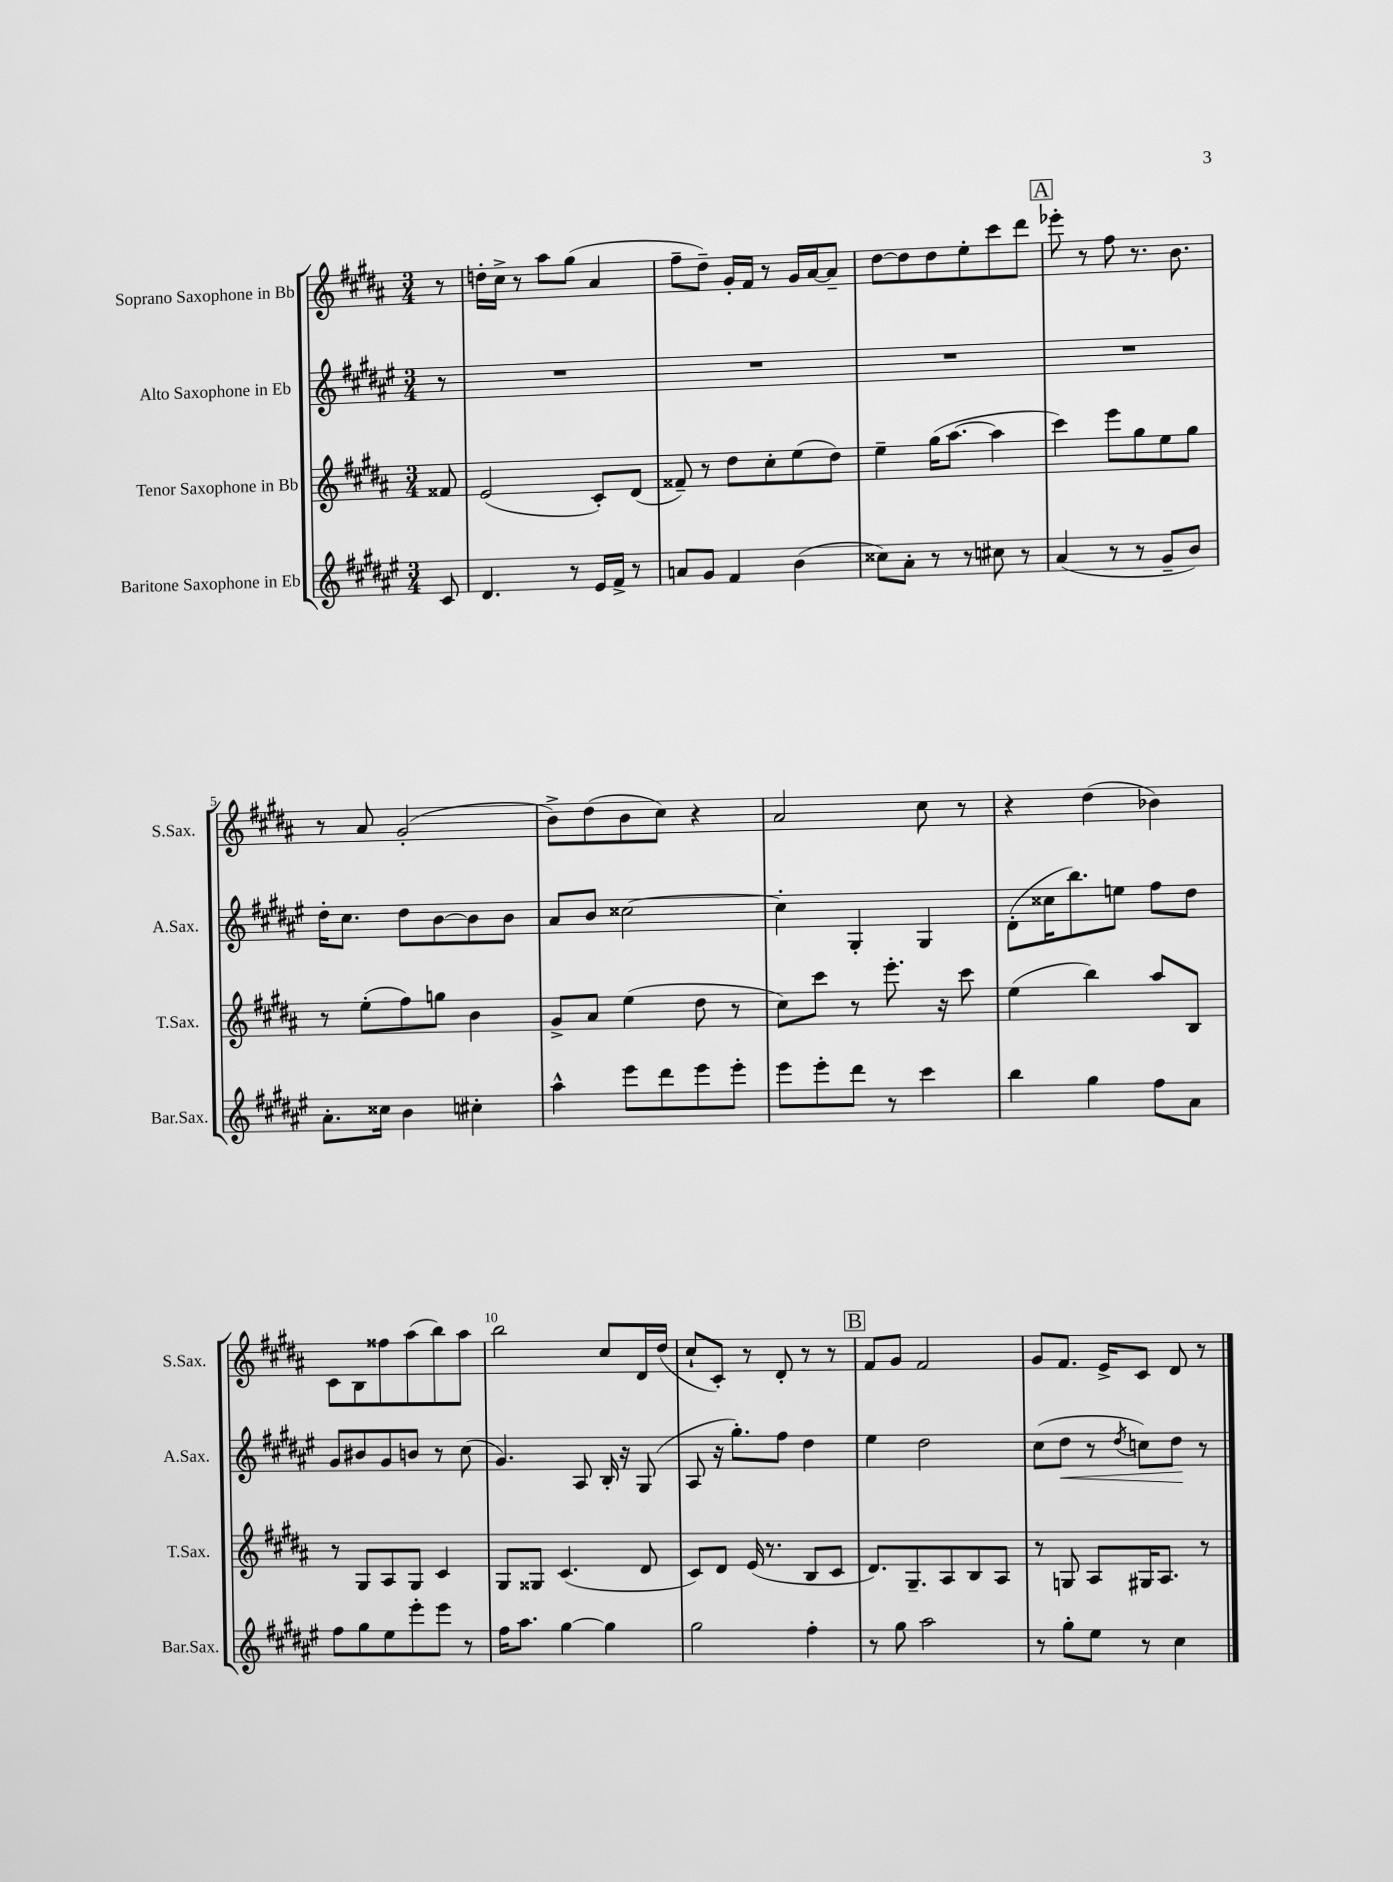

**kern	**kern	**kern	**kern
*staff4	*staff3	*staff2	*staff1
*clefG2	*clefG2	*clefG2	*clefG2
*k[f#c#g#d#a#e#]	*k[f#c#g#d#a#]	*k[f#c#g#d#a#e#]	*k[f#c#g#d#a#]
*M3/4	*M3/4	*M3/4	*M3/4
8c#	8f##	8r	8r
=	=	=	=
4.d#	(2e	2.r	16dd'
.	.	.	16cc#^
.	.	.	8r
.	.	.	8aa#
8r	.	.	(8gg#
16e#	8c#')	.	4a#
16f#^	.	.	.
8r	(8d#	.	.
=	=	=	=
8a	8f##~)	2.r	8ff#~
8g#	8r	.	8dd#~)
4f#	8dd#	.	16g#'
.	.	.	16f#
.	8cc#'	.	8r
(4b	(8ee	.	16g#
.	.	.	[16a#
.	8dd#)	.	8a#~]
=	=	=	=
8cc##)	4ee~	2.r	[8dd#
8a#'	.	.	8dd#]
8r	(16gg#	.	8dd#
.	[8.aa#	.	.
8r	.	.	8ee'
8cc#	4aa#]	.	8ccc#
8r	.	.	8ddd#
=	=	=	=
(4a#	4ccc#)	2.r	8eee-'
.	.	.	8r
8r	8eee	.	8ff#
8r	8gg#	.	8.r
8g#~	8ee	.	.
.	.	.	8.b
8b)	8gg#	.	.
=	=	=	=
8.a#'	8r	16dd#'	8r
.	.	8.cc#	.
.	(8ee'	.	8a#
16cc##	.	.	.
4b	8ff#)	8dd#	(2g#'
.	8gg	[8b	.
4cc#'	4b	8b]	.
.	.	8b	.
=	=	=	=
4aa#^^	8g#^	8a#	8b^)
.	8a#	8b	(8dd#
8eee#	(4ee	[2cc##	8b
8ddd#	.	.	8cc#)
8eee#	8dd#	.	4r
8eee#'	8r	.	.
=	=	=	=
8eee#	8cc#)	4cc##']	2a#
8eee#'	8ccc#	.	.
8ddd#	8r	4G#'	.
8r	8.eee'	.	.
4ccc#	.	4G#	8cc#
.	16r	.	.
.	8ccc#	.	8r
=	=	=	=
4bb	(4ee	(8d#'	4r
.	.	16cc##	.
.	.	8.bb)	.
4gg#	4bb)	.	(4dd#
.	.	8ee	.
8ff#	8aa#	8ff#	4b-)
8a#	8B	8dd#	.
=	=	=	=
8ff#	8r	8g#	8c#
8gg#	8G#	8b#	8B
8ee#	8A#	8g#	8ff##
8eee#'	8G#	8b	(8aa#
8eee#	4c#	8r	8bb)
8r	.	(8cc#	8aa#
=	=	=	=
16ff#	8G#	4.g#)	2bb
8.aa#	.	.	.
.	8G##	.	.
[4gg#	(4.c#	.	.
.	.	8A#	.
4gg#]	.	16B'	8cc#
.	.	16r	.
.	8d#	(8G#	16d#
.	.	.	(16dd#
=	=	=	=
2gg#	8c#)	8A#	8cc#`
.	8d#	16r	8c#')
.	.	8.gg#')	.
.	(16e	.	8r
.	8.r	.	.
.	.	8ff#	8d#'
4ff#'	8B	4dd#	8r
.	8c#	.	8r
=	=	=	=
8r	8.d#)	4ee#	8f#
8gg#	.	.	8g#
.	8.G#~	.	.
2aa#	.	2dd#	2f#
.	8A#	.	.
.	8B	.	.
.	8A#	.	.
=	=	=	=
8r	8r	(8cc#	8g#
8gg#'	8G	8dd#	8.f#
8ee#	8A#	8r	.
.	.	.	16e^
.	.	8qdd#	.
8r	16G#	8cc)	8c#
.	8.A#	.	.
4cc#	.	8dd#	8d#
.	8r	8r	8r
==	==	==	==
*-	*-	*-	*-
